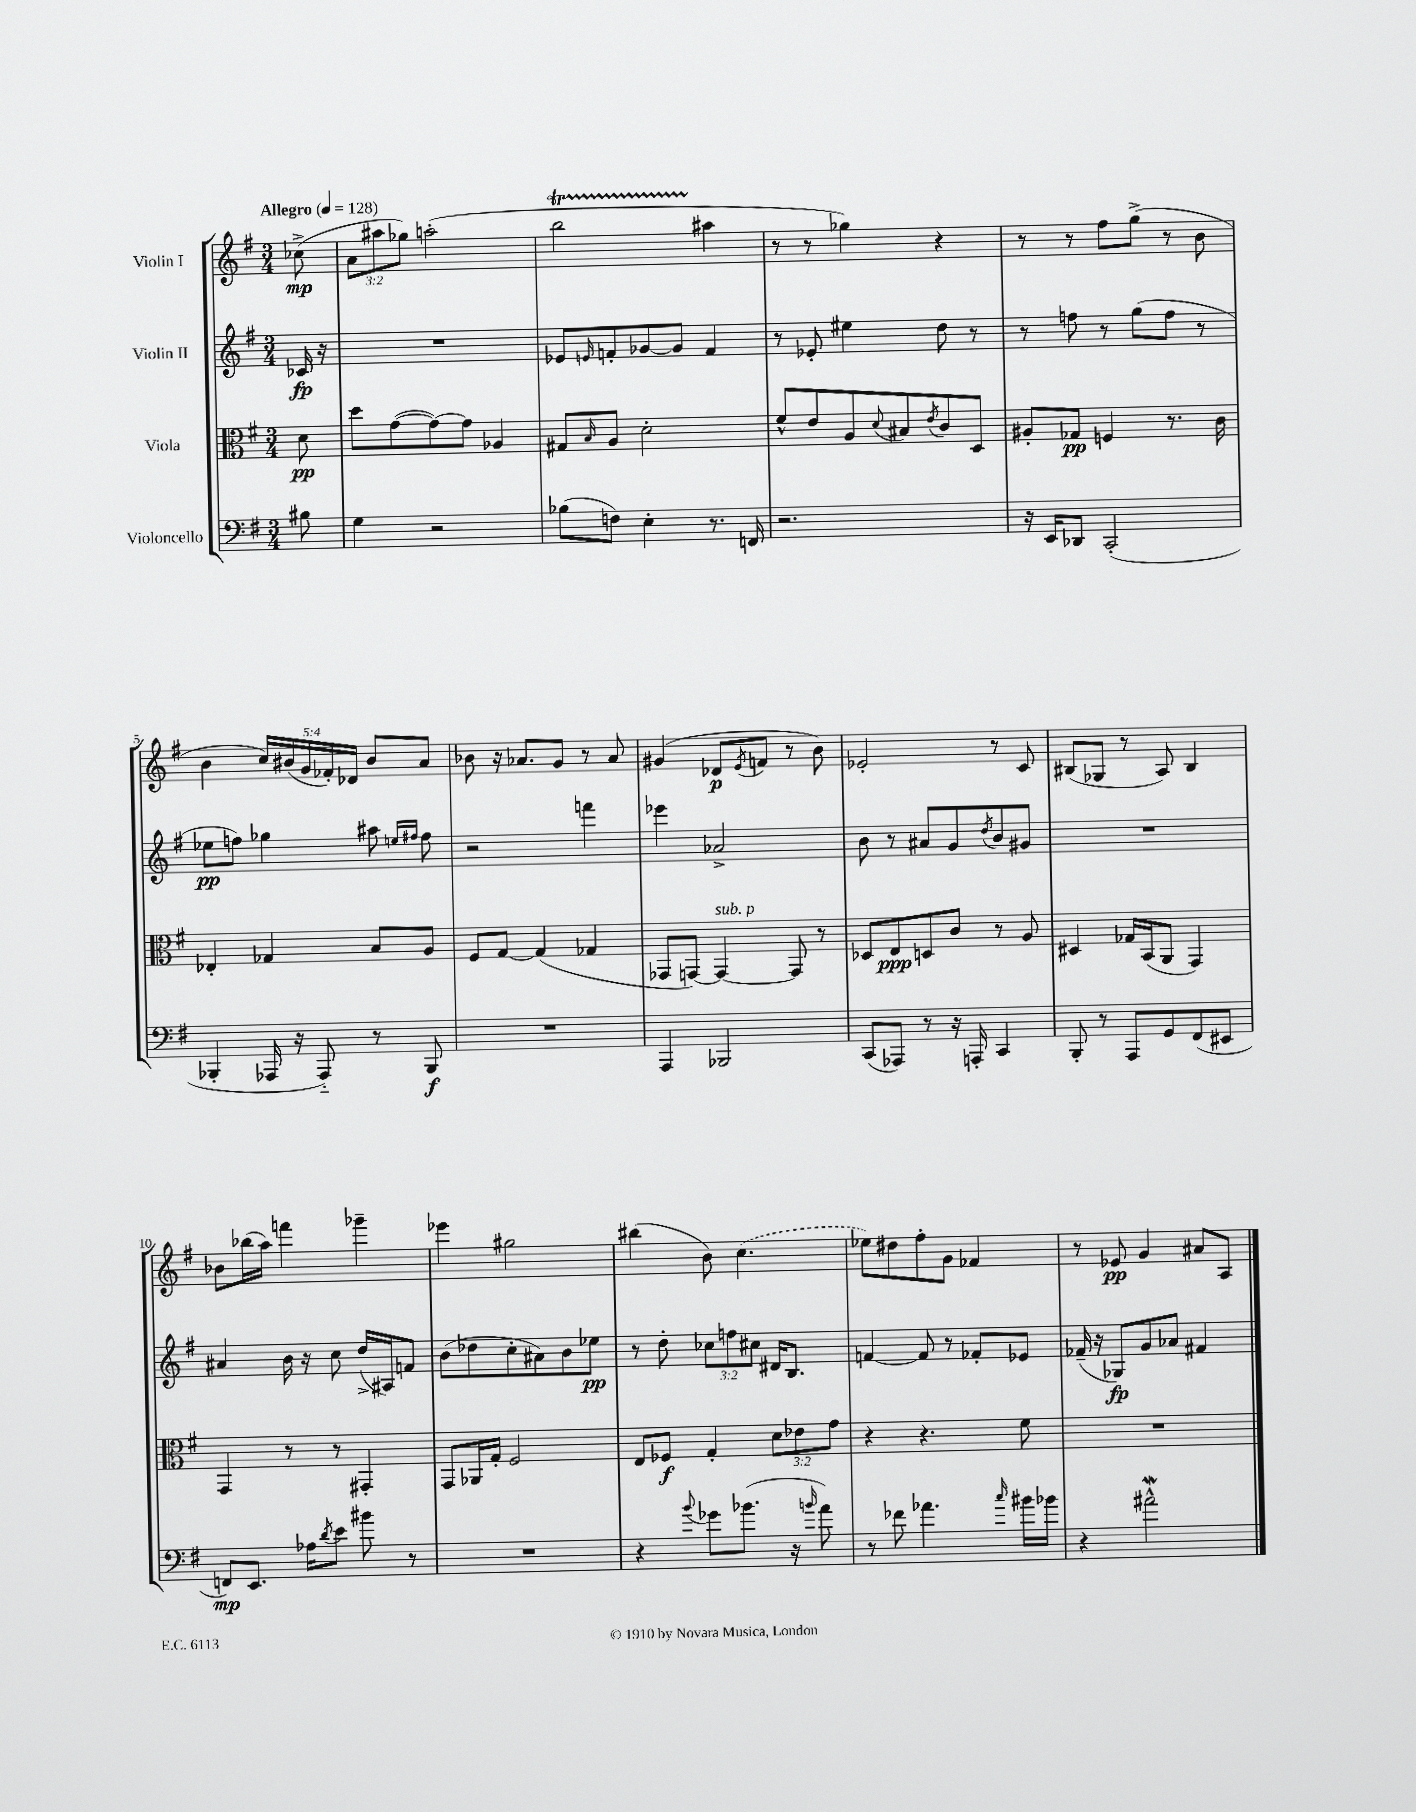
<<
\new StaffGroup <<
\new Staff = "s0" \with { instrumentName = "Violin I" } {
    \clef treble \key g \major \numericTimeSignature \time 3/4 \override Staff.TupletNumber.text = #tuplet-number::calc-fraction-text \partial 8 \tempo "Allegro" 4 = 128
    ces''8->\mp( |
    \tuplet 3/2 { a'8 ais''8 ges''8) } a''2-.( |
    b''2\startTrillSpan ais''4\stopTrillSpan |
    r8 r8 ges''4) r4 |
    r8 r8 fis''8 g''8->( r8 b'8 |
    b'4 \tuplet 5/4 { c''16) bis'16( g'16 fes'16-.) des'16 } bis'8 a'8 |
    bes'8 r16 aes'8. g'8 r8 aes'8 |
    gis'4( des'8\p \acciaccatura { e'8 } f'8 r8 b'8) |
    ees'2-. r8 c'8 |
    bis8( ges8 r8 a8) bis4 |
    bes'8 bes''16( a''16) f'''4 ges'''4-- |
    ees'''4 gis''2 |
    bis''4( b'8) \once \slurDashed c''4.( |
    ees''8) dis''8 fis''8-. g'8 fes'4 |
    r8 ees'8\pp g'4 ais'8 a8 \bar "|." |
}
\new Staff = "s1" \with { instrumentName = "Violin II" } {
    \clef treble \key g \major \numericTimeSignature \time 3/4 \override Staff.TupletNumber.text = #tuplet-number::calc-fraction-text \partial 8
    ces'16\fp r16 |
    R2. |
    ees'8 \grace { e'16 } f'8-. ges'8~ ges'8 f'4 |
    r8 ees'8-. eis''4 d''8 r8 |
    r8 f''8 r8 g''8( f''8 r8 |
    ees''8\pp f''8) ges''4 ais''8 \grace { e''16 fis''16 } fis''8 |
    r2 f'''4 |
    ees'''4 aes'2-> |
    b'8 r8 ais'8 g'8 \acciaccatura { d''8 } b'8 gis'8 |
    R2. |
    ais'4 b'16 r16 c''8 d''16->( ais16) f'8 |
    b'8( des''8 c''8-. ais'8) b'8 ees''8\pp |
    r8 d''8-. \tuplet 3/2 { ces''8 f''8 cis''8 } dis'16 b8. |
    f'4~ f'8 r8 fes'8-. ees'8 |
    fes'16--( r16 ges8\fp) g'8 aes'8 fis'4 \bar "|." |
}
\new Staff = "s2" \with { instrumentName = "Viola" } {
    \clef alto \key g \major \numericTimeSignature \time 3/4 \override Staff.TupletNumber.text = #tuplet-number::calc-fraction-text \partial 8
    d'8\pp |
    d''8 g'8~( g'8~) g'8 aes4 |
    gis8 \grace { b16 } a8 d'2-. |
    fis'8-^ e'8 a8 \appoggiatura { d'8 } bis8 \acciaccatura { e'8 } c'8 d8 |
    ais8-. ges8\pp f4 r8. c'16 |
    ees4-. ges4 b8 a8 |
    fis8 g8~ g4( ges4 |
    ges,8 g,8~) g,4~^\markup { \italic "sub. p" } g,8 r8 |
    des8 e8\ppp d8 c'8 r8 a8 |
    dis4 ges16 b,16( a,8 g,4) |
    g,4 r8 r8 gis,4-. |
    g,8 aes,16 g16-. fis2 |
    e8 fes8\f g4-. \tuplet 3/2 { d'8 ees'8 g'8 } |
    r4 r4. fis'8 |
    R2. \bar "|." |
}
\new Staff = "s3" \with { instrumentName = "Violoncello" } {
    \clef bass \key g \major \numericTimeSignature \time 3/4 \partial 8
    bis8 |
    g4 r2 |
    bes8( f8) e4-. r8. f,16 |
    r2. |
    r16 e,16 des,8 c,2-.( |
    bes,,4-. aes,,16 r16 aes,,8-_) r8 bes,,8\f |
    R2. |
    a,,4 bes,,2 |
    c,8( aes,,8) r8 r16 a,,16-. c,4 |
    b,,8-. r8 a,,8 g,8 fis,8( eis,8 |
    f,8\mp) e,8. aes16 \acciaccatura { d'8 } e'8 bis'8 r8 |
    R2. |
    r4 \appoggiatura { b'8 } ges'8 bes'8.( r16 \grace { b'16 } a'8) |
    r8 fes'8 aes'4. \grace { c''16 } bis'16 bes'16 |
    r4 ais'2-^\mordent \bar "|." |
}
>>
>>
